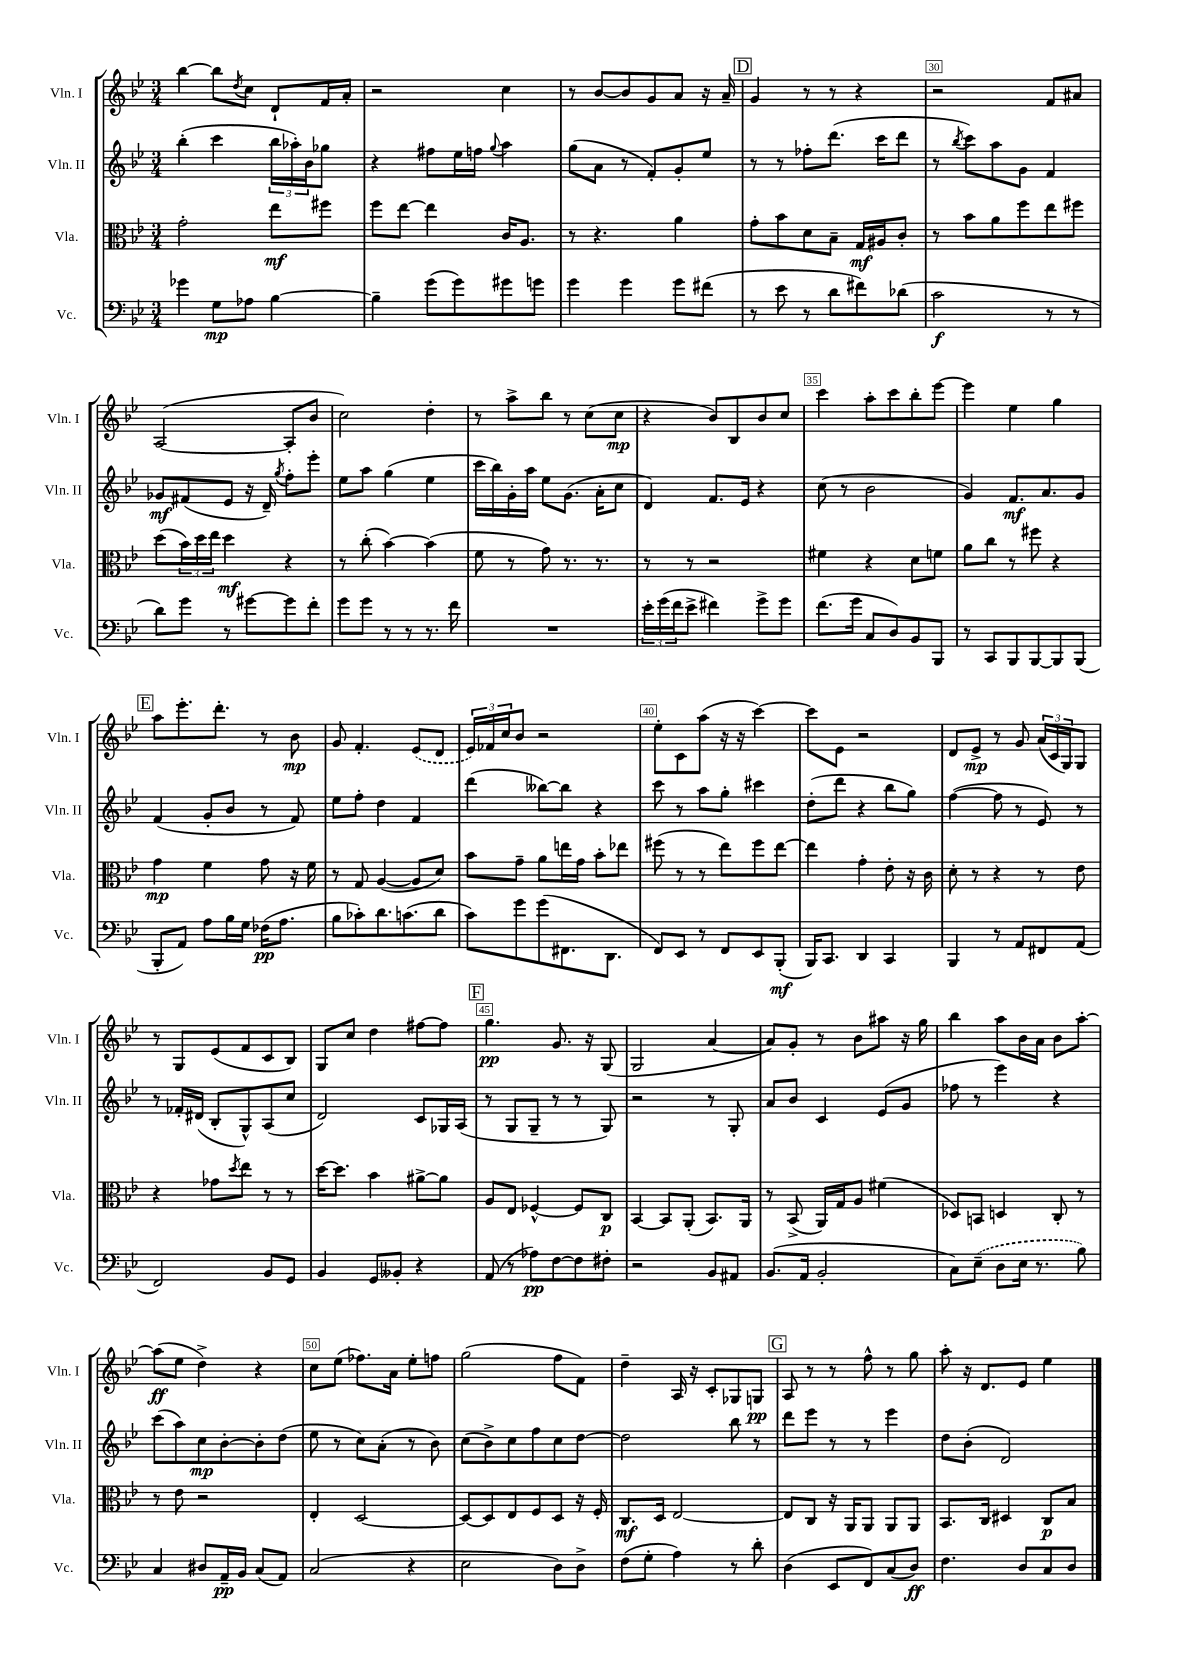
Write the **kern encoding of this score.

**kern	**dynam	**kern	**dynam	**kern	**dynam	**kern	**dynam
*part4	*part4	*part3	*part3	*part2	*part2	*part1	*part1
*staff4	*staff4	*staff3	*staff3	*staff2	*staff2	*staff1	*staff1
*I"Vc.	*	*I"Vla.	*	*I"Vln. II	*	*I"Vln. I	*
*I'Vc.	*	*I'Vla.	*	*I'Vln. II	*	*I'Vln. I	*
*clefF4	*	*clefC3	*	*clefG2	*	*clefG2	*
*k[b-e-]	*	*k[b-e-]	*	*k[b-e-]	*	*k[b-e-]	*
*M3/4	*	*M3/4	*	*M3/4	*	*M3/4	*
=26	=26	=26	=26	=26	=26	=26	=26
4g-X\	.	2g'\	.	(4bb-'\	.	[4bb-\	.
8G\L	mp	.	.	4ccc\	.	8bb-\L]	.
.	.	.	.	.	.	8qdd/	.
8A-X\J	.	.	.	.	.	8cc\J	.
[4B-\	.	8ee-\L	mf	24bb-\LL	.	8d`/L	.
.	.	.	.	24aa-X'\)	.	.	.
.	.	.	.	24b-\J	.	.	.
.	.	8ff#X\J	.	8gg-X\J	.	16f/L	.
.	.	.	.	.	.	16a'/JJ	.
=27	=27	=27	=27	=27	=27	=27	=27
4B-~\]	.	8ff\L	.	4r	.	2r	.
.	.	[8ee-\J	.	.	.	.	.
(8g\L	.	4ee-\]	.	8ff#X\L	.	.	.
8g\)	.	.	.	16ee-\L	.	.	.
.	.	.	.	16ffn\JJ	.	.	.
.	.	.	.	8qqgg/	.	.	.
8g#X\	.	16c/KL	.	4aa\	.	4cc\	.
.	.	8.A/J	.	.	.	.	.
8gn\J	.	.	.	.	.	.	.
=28	=28	=28	=28	=28	=28	=28	=28
4g\	.	8r	.	(8gg\L	.	8r	.
.	.	4.r	.	8a\J	.	[8b-/L	.
4g\	.	.	.	8r	.	8b-/]	.
.	.	.	.	8f'/L)	.	8g/	.
8g\L	.	4a\	.	8g'/	.	8a/J	.
(8f#X\J	.	.	.	8ee-/J	.	16r	.
.	.	.	.	.	.	16a~/	.
!!LO:REH:place=s1:t=D
=29	=29	=29	=29	=29	=29	=29	=29
8r	.	8g'\L	.	8r	.	4g/	.
8e-\	.	8b-\	.	8r	.	.	.
8r	.	8d\	.	8ff-X'\L	.	8r	.
8d\L	.	8B-~\J	.	(8.ddd\J	.	8r	.
8f#X\)	.	16G/LL	mf	.	.	4r	.
.	.	16A#X/J	.	16ccc\KL	.	.	.
(8d-X\J	.	8c'/J	.	8ddd\J	.	.	.
=30	=30	=30	=30	=30	=30	=30	=30
2c\	f	8r	.	8r	.	2r	.
.	.	.	.	8qbb-/	.	.	.
.	.	8b-\L	.	8ccc\L)	.	.	.
.	.	8a\	.	8aa\	.	.	.
.	.	8ff\	.	8g\J	.	.	.
8r	.	8ee-\	.	4f/	.	8f/L	.
8r	.	8ff#X\J	.	.	.	8a#X/J	.
!!LO:LB:g=z
=31	=31	=31	=31	=31	=31	=31	=31
8d\L)	.	(8dd\L	.	8g-X/L	mf	([2A/	.
8g\J	.	24b-\L)	.	(8f#X/	.	.	.
.	.	24dd\	.	.	.	.	.
.	.	24ee-\JJ	.	.	.	.	.
8r	.	4dd\	mf	8e-/J	.	.	.
[8g#X\L	.	.	.	16r	.	.	.
.	.	.	.	16d~/)	.	.	.
.	.	.	.	8qgg/	.	.	.
8g#\]	.	4r	.	8ff'\L	.	8A'/L]	.
8f'\J	.	.	.	8eee-'\J	.	8b-/J	.
=32	=32	=32	=32	=32	=32	=32	=32
8g\L	.	8r	.	8ee-\L	.	2cc\)	.
8g\J	.	(8cc'\	.	8aa\J	.	.	.
8r	.	[4b-\)	.	(4gg\	.	.	.
8r	.	.	.	.	.	.	.
8.r	.	(4b-\]	.	4ee-\	.	4dd'\	.
16f\	.	.	.	.	.	.	.
=33	=33	=33	=33	=33	=33	=33	=33
2.r	.	8f\	.	16ccc\LL	.	8r	.
.	.	.	.	16bb-\)	.	.	.
.	.	8r	.	16g'\	.	8aa^\L	.
.	.	.	.	16aa\JJ	.	.	.
.	.	8g\)	.	8ee-\L	.	8bb-\J	.
.	.	8.r	.	(8.g\J	.	8r	.
.	.	.	.	.	.	(8cc\L	.
.	.	8.r	.	16a'\KL	.	.	.
.	.	.	.	8cc\J	.	8cc\J	mp
=34	=34	=34	=34	=34	=34	=34	=34
24e-'\LL	.	8r	.	4d/)	.	4r	.
(24g\	.	.	.	.	.	.	.
24f\J	.	.	.	.	.	.	.
8e-^\J	.	8r	.	.	.	.	.
4f#X\)	.	2r	.	8.f/L	.	8b-/L)	.
.	.	.	.	.	.	8B-/	.
.	.	.	.	16e-/Jk	.	.	.
8g^\L	.	.	.	4r	.	8b-/	.
8g\J	.	.	.	.	.	8cc/J	.
=35	=35	=35	=35	=35	=35	=35	=35
(8.f\L	.	4f#X\	.	(8cc\	.	4ccc\	.
.	.	.	.	8r	.	.	.
16g\Jk	.	.	.	.	.	.	.
8C/L	.	4r	.	2b-\	.	8aa'\L	.
8D/)	.	.	.	.	.	8ccc\	.
8BB-/	.	8d\L	.	.	.	8bb-'\	.
8BBB-/J	.	8fn\J	.	.	.	[8eee-\J	.
=36	=36	=36	=36	=36	=36	=36	=36
8r	.	8a\L	.	4g/)	.	4eee-\]	.
8CC/L	.	8cc\J	.	.	.	.	.
8BBB-/	.	8r	.	8.f/L	mf	4ee-\	.
[8BBB-/	.	8ff#X\	.	.	.	.	.
.	.	.	.	8.a/	.	.	.
8BBB-/]	.	4r	.	.	.	4gg\	.
(8BBB-/J	.	.	.	8g/J	.	.	.
!!LO:LB:g=z
!!LO:REH:place=s1:t=E
=37	=37	=37	=37	=37	=37	=37	=37
8BBB-'/L	.	4g\	mp	(4f/	.	8aa\L	.
8AA/J)	.	.	.	.	.	8.eee-'\	.
8A\L	.	4f\	.	8g'/L	.	.	.
.	.	.	.	.	.	8.ddd'\J	.
16B-\L	.	.	.	8b-/J	.	.	.
16G\JJ	.	.	.	.	.	.	.
(16F-X\KL	pp	8g\	.	8r	.	8r	.
8.A\J	.	.	.	.	.	.	.
.	.	16r	.	8f/)	.	8b-\	mp
.	.	16f\	.	.	.	.	.
=38	=38	=38	=38	=38	=38	=38	=38
8B-\L	.	8r	.	8ee-\L	.	8g/	.
8c-X'\)	.	8G/	.	8ff'\J	.	4.f'/	.
8.d\	.	([4A/	.	4dd\	.	.	.
(8.cn\	.	.	.	.	.	.	.
.	.	8A/L]	.	4f/	.	(8e-/L	.
8d\J	.	8d/J)	.	.	.	8d/J	.
=39	=39	=39	=39	=39	=39	=39	=39
8c\L)	.	8b-\L	.	(4ddd\	.	24e-/LL)	.
.	.	.	.	.	.	24f-X/	.
.	.	.	.	.	.	24cc/J	.
8g\	.	8g~\J	.	.	.	8b-/J	.
(8g\	.	8a\L	.	[8bb--X\L)	.	2r	.
8.FF#X\	.	16een\L	.	8bb--\J]	.	.	.
.	.	16g\JJ	.	.	.	.	.
.	.	8b-'\L	.	4r	.	.	.
8.DD\J	.	.	.	.	.	.	.
.	.	8ee-X\J	.	.	.	.	.
=40	=40	=40	=40	=40	=40	=40	=40
8FF/L)	.	(8ff#X\	.	8ccc\	.	8ee-'\L	.
8EE-/J	.	8r	.	8r	.	8c\	.
8r	.	8r	.	8aa\L	.	(8aa\J	.
8FF/L	.	8ee-\L)	.	8gg'\J	.	16r	.
.	.	.	.	.	.	16r	.
8EE-/	.	8ff#\	.	4ccc#X\	.	[4ccc\)	.
(8BBB-'/J	mf	[8ee-\J	.	.	.	.	.
=41	=41	=41	=41	=41	=41	=41	=41
16BBB-/KL)	.	4ee-\]	.	(8dd'\L	.	8ccc\L]	.
8.CC/J	.	.	.	.	.	.	.
.	.	.	.	8ddd\J	.	8e-\J	.
4DD/	.	4g'\	.	4r	.	2r	.
4CC/	.	8e-'\	.	8bb-\L	.	.	.
.	.	16r	.	8gg\J)	.	.	.
.	.	16c\	.	.	.	.	.
=42	=42	=42	=42	=42	=42	=42	=42
4BBB-/	.	8d'\	.	([4ff\	.	8d/L	.
.	.	8r	.	.	.	8e-^/J	mp
8r	.	4r	.	8ff\]	.	8r	.
8AA/L	.	.	.	8r	.	8g/	.
8FF#X/	.	8r	.	8e-/)	.	(24a/LL	.
.	.	.	.	.	.	24c/	.
.	.	.	.	.	.	24G/J)	.
(8AA/J	.	8e-\	.	8r	.	8G/J	.
!!LO:LB:g=z
=43	=43	=43	=43	=43	=43	=43	=43
2FF/)	.	4r	.	8r	.	8r	.
.	.	.	.	16f-X'/LL	.	8G/L	.
.	.	.	.	(16d#X/JJ	.	.	.
.	.	8g-X\L	.	8B-'/L	.	(8e-/	.
.	.	8qdd/	.	.	.	.	.
.	.	8ee-\J	.	8G^^/)	.	8f/	.
8BB-/L	.	8r	.	(8A/	.	8c/	.
8GG/J	.	8r	.	8cc/J	.	8B-/J)	.
=44	=44	=44	=44	=44	=44	=44	=44
4BB-/	.	[16dd\KL	.	2d/)	.	8G/L	.
.	.	8.dd\J]	.	.	.	.	.
.	.	.	.	.	.	8cc/J	.
8GG/L	.	4b-\	.	.	.	4dd\	.
8BB--X'/J	.	.	.	.	.	.	.
4r	.	[8a#X^\L	.	8c/L	.	[8ff#X\L	.
.	.	8a#\J]	.	16G-X/L	.	8ff#\J]	.
.	.	.	.	(16A/JJ	.	.	.
!!LO:REH:place=s1:t=F
=45	=45	=45	=45	=45	=45	=45	=45
(8AA/	.	8A/L	.	8r	.	4.gg\	pp
8r	.	8E-/J	.	8G/L	.	.	.
8A-X\L)	pp	[4F-X^^/	.	8G~/J	.	.	.
[8F\	.	.	.	8r	.	8.g/	.
8F\]	.	8F-/L]	.	8r	.	.	.
.	.	.	.	.	.	16r	.
8F#X'\J	.	8C/J	p	8G/)	.	(8G/	.
=46	=46	=46	=46	=46	=46	=46	=46
2r	.	[4BB-/	.	2r	.	2G/	.
.	.	8BB-/L]	.	.	.	.	.
.	.	(8AA'/J	.	.	.	.	.
8BB-/L	.	8.BB-/L)	.	8r	.	[4a/	.
8AA#X/J	.	.	.	8G'/	.	.	.
.	.	16AA/Jk	.	.	.	.	.
=47	=47	=47	=47	=47	=47	=47	=47
(8.BB-/L	.	8r	.	8a/L	.	8a/L])	.
.	.	(8BB-^/	.	8b-/J	.	8g'/J	.
16AA/Jk	.	.	.	.	.	.	.
2BB-'/	.	16AA/LL)	.	4c/	.	8r	.
.	.	16G/J	.	.	.	.	.
.	.	8A/J	.	.	.	8b-\L	.
.	.	(4f#X\	.	(8e-/L	.	8aa#X\J	.
.	.	.	.	8g/J	.	16r	.
.	.	.	.	.	.	16gg\	.
=48	=48	=48	=48	=48	=48	=48	=48
8C\L)	.	8D-X/L)	.	8ff-X\	.	4bb-\	.
(8E-~\J	.	8BBn/J	.	8r	.	.	.
8D\L	.	4Dn/	.	4eee-\)	.	8aa\L	.
16E-\Jk	.	.	.	.	.	16b-\L	.
8.r	.	.	.	.	.	16a\JJ	.
.	.	8C'/	.	4r	.	8b-\L	.
8B-\)	.	8r	.	.	.	[8aa'\J	.
!!LO:LB:g=z
=49	=49	=49	=49	=49	=49	=49	=49
4C/	.	8r	.	(8ccc\L	.	(8aa\L]	ff
.	.	8e-\	.	8aa\)	.	8ee-\J	.
8D#X/L	.	2r	.	8cc\	mp	4dd^\)	.
16AA~/L	pp	.	.	[8b-'\	.	.	.
16BB-/JJ	.	.	.	.	.	.	.
(8C/L	.	.	.	8b-'\]	.	4r	.
8AA/J)	.	.	.	(8dd\J	.	.	.
=50	=50	=50	=50	=50	=50	=50	=50
(2C/	.	4E-'/	.	8ee-\	.	8cc\L	.
.	.	.	.	8r	.	(8ee-\J	.
.	.	[2D/	.	8cc\L)	.	8.ff-X\L)	.
.	.	.	.	(8a'\J	.	.	.
.	.	.	.	.	.	16a\Jk	.
4r	.	.	.	8r	.	8ee-'\L	.
.	.	.	.	8b-\)	.	8ffn\J	.
=51	=51	=51	=51	=51	=51	=51	=51
2E-\	.	8D/L_	.	(8cc\L	.	(2gg\	.
.	.	8D/]	.	8b-^\)	.	.	.
.	.	8E-/	.	8cc\	.	.	.
.	.	8F/	.	8ff\	.	.	.
8D\L)	.	8D/J	.	8cc\	.	8ff\L	.
8D^\J	.	16r	.	[8dd\J	.	8f\J)	.
.	.	16F'/	.	.	.	.	.
=52	=52	=52	=52	=52	=52	=52	=52
(8F\L	.	8.C/L	mf	2dd\]	.	4dd~\	.
8G'\J	.	.	.	.	.	.	.
.	.	16D/Jk	.	.	.	.	.
4A\)	.	[2E-/	.	.	.	16A/	.
.	.	.	.	.	.	16r	.
.	.	.	.	.	.	8c'/L	.
8r	.	.	.	8bb-\	.	8G-X/	.
8d'\	.	.	.	8r	.	8Gn/J	pp
!!LO:REH:place=s1:t=G
=53	=53	=53	=53	=53	=53	=53	=53
(4D\	.	8E-/L]	.	8ddd\L	.	8A/	.
.	.	8C/J	.	8eee-\J	.	8r	.
8EE-/L	.	16r	.	8r	.	8r	.
.	.	16AA/KL	.	.	.	.	.
8FF/)	.	8AA/J	.	8r	.	8ff^^\	.
(8C/	.	8AA/L	.	4eee-\	.	8r	.
8D/J)	ff	8AA/J	.	.	.	8gg\	.
=54	=54	=54	=54	=54	=54	=54	=54
4.F\	.	8.BB-/L	.	8dd\L	.	8aa'\	.
.	.	.	.	(8b-'\J	.	16r	.
.	.	16C/Jk	.	.	.	8.d/L	.
.	.	4D#X/	.	2d/)	.	.	.
8D/L	.	.	.	.	.	8e-/J	.
8C/	.	8C/L	p	.	.	4ee-\	.
8D/J	.	8B-/J	.	.	.	.	.
==	==	==	==	==	==	==	==
*-	*-	*-	*-	*-	*-	*-	*-
